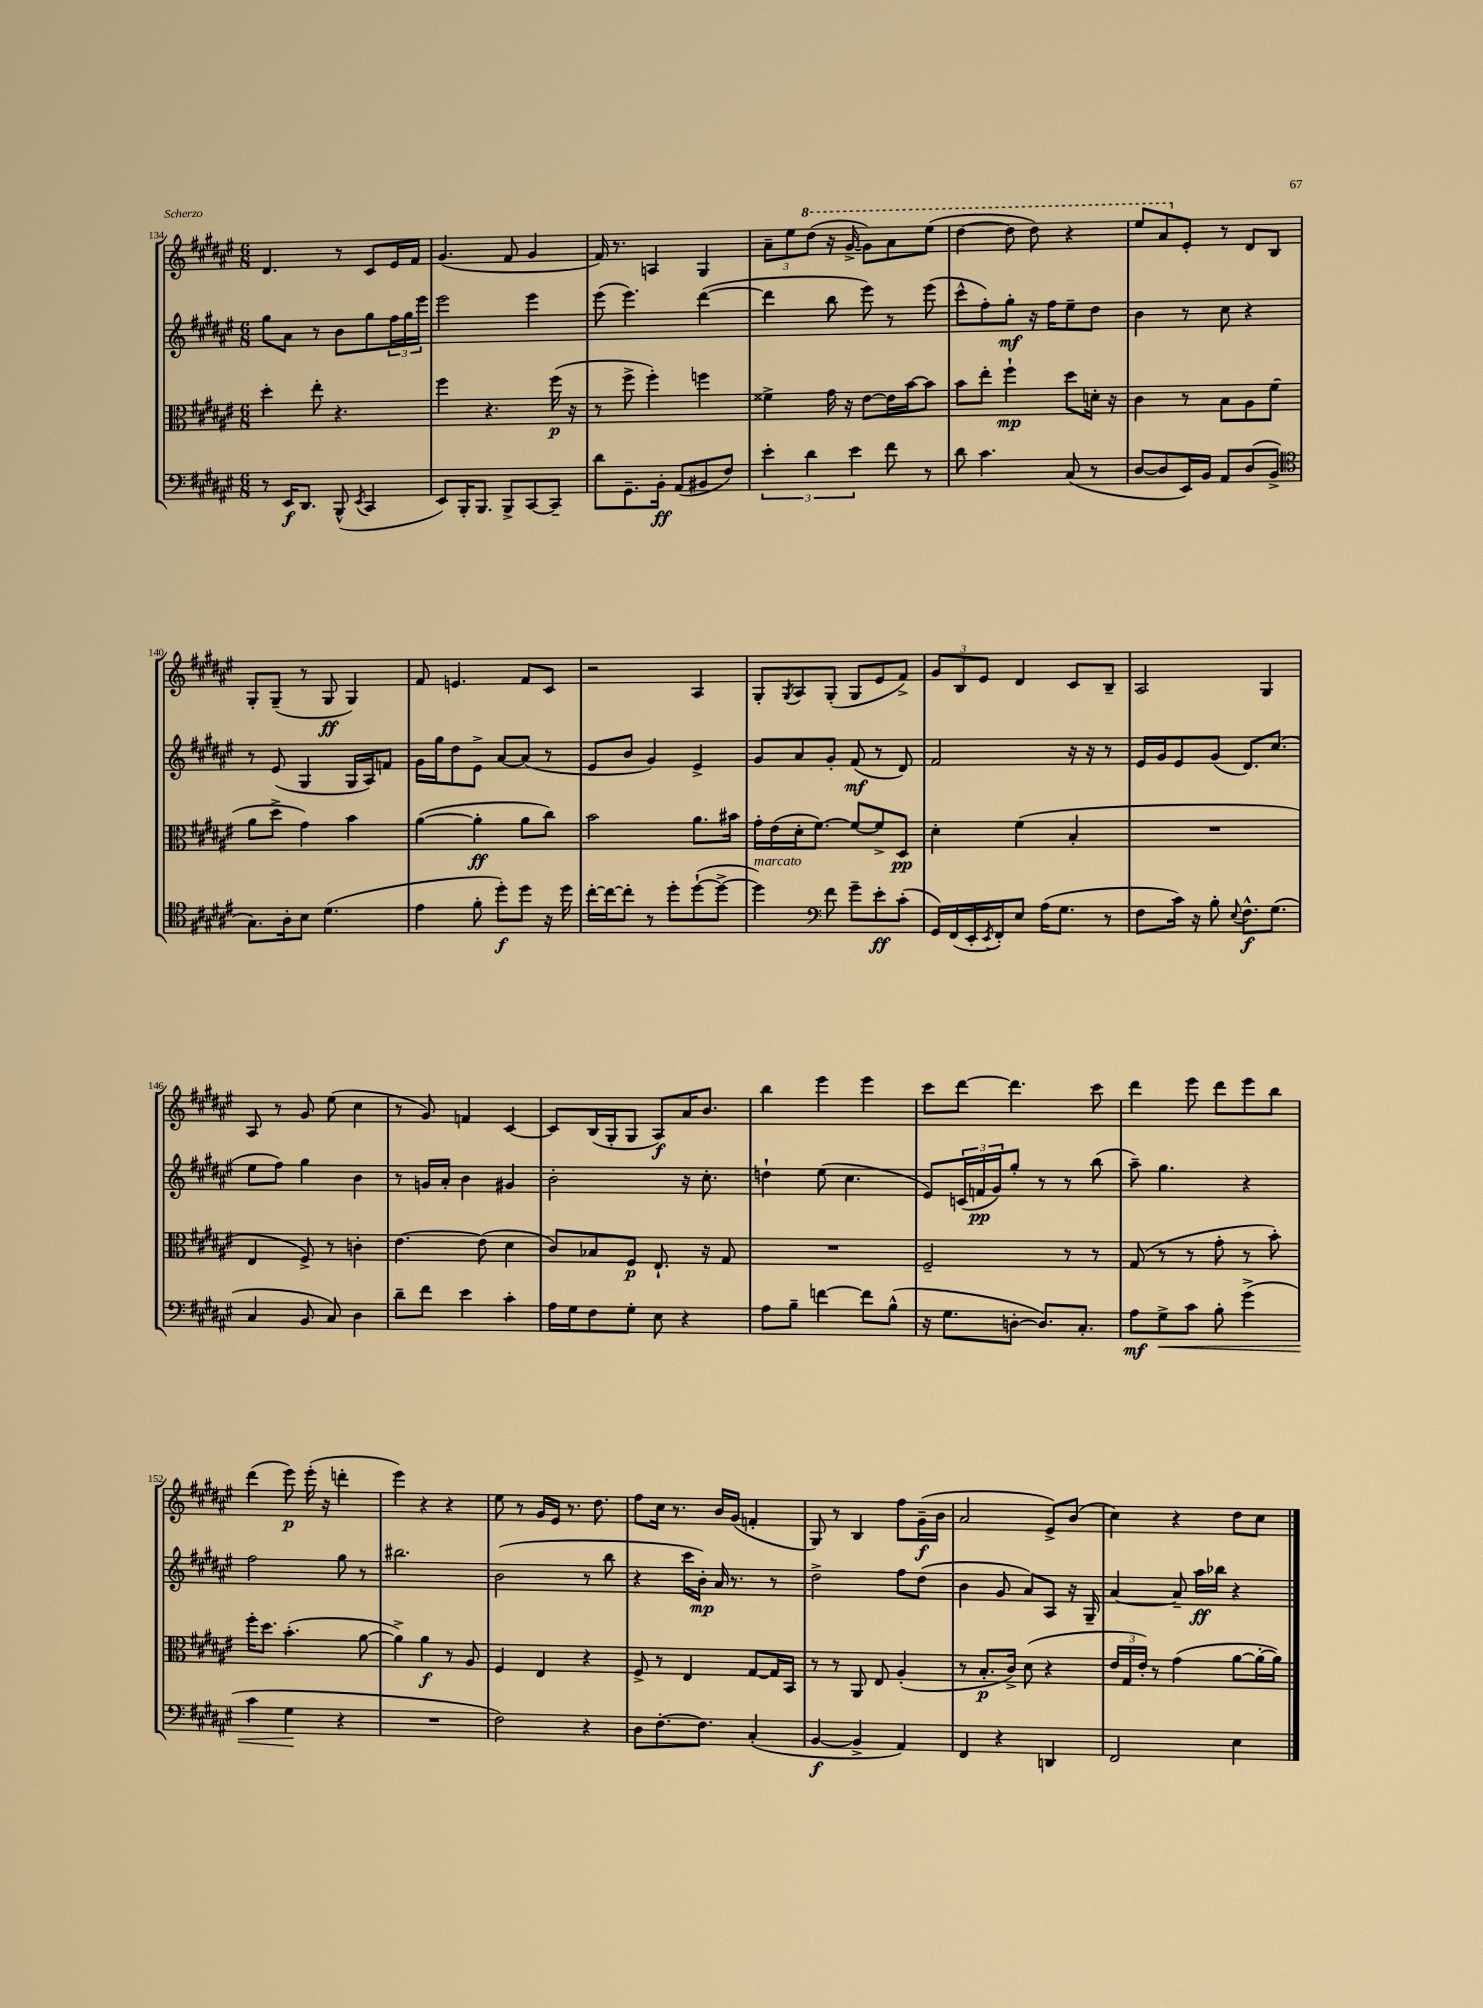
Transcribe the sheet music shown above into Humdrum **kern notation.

**kern	**dynam	**kern	**dynam	**kern	**dynam	**kern	**dynam
*part4	*part4	*part3	*part3	*part2	*part2	*part1	*part1
*staff4	*staff4	*staff3	*staff3	*staff2	*staff2	*staff1	*staff1
*clefF4	*	*clefC3	*	*clefG2	*	*clefG2	*
*k[f#c#g#d#a#e#]	*	*k[f#c#g#d#a#e#]	*	*k[f#c#g#d#a#e#]	*	*k[f#c#g#d#a#e#]	*
*M6/8	*	*M6/8	*	*M6/8	*	*M6/8	*
=134	=134	=134	=134	=134	=134	=134	=134
8r	.	4dd#'\	.	8gg#\L	.	4.d#/	.
16EE#/KL	f	.	.	8a#\J	.	.	.
8.DD#/J	.	.	.	.	.	.	.
.	.	8ee#'\	.	8r	.	.	.
(8BBB^^/	.	4.r	.	8b\L	.	8r	.
8qEE#/	.	.	.	.	.	.	.
4CC#/	.	.	.	8gg#\	.	8c#/L	.
.	.	.	.	24ff#\L	.	16e#/L	.
.	.	.	.	24gg#\	.	.	.
.	.	.	.	.	.	16f#/JJ	.
.	.	.	.	24eee#\JJ	.	.	.
=135	=135	=135	=135	=135	=135	=135	=135
8EE#/L)	.	4ff#\	.	2eee#\	.	(4.g#/	.
16BBB'/K	.	.	.	.	.	.	.
8.BBB/J	.	.	.	.	.	.	.
.	.	4.r	.	.	.	.	.
8BBB^/L	.	.	.	.	.	8f#/	.
[8CC#/	.	.	.	4eee#\	.	4g#/	.
8CC#~/J]	.	(16ff#\	p	.	.	.	.
.	.	16r	.	.	.	.	.
=136	=136	=136	=136	=136	=136	=136	=136
8d#\L	.	8r	.	(8eee#\	.	16f#/)	.
.	.	.	.	.	.	8.r	.
8.GG#~\	.	8ff#^\	.	4.eee#\)	.	.	.
.	.	4ff#'\)	.	.	.	4An/	.
16BB'\Jk	ff	.	.	.	.	.	.
(8AA#/L	.	.	.	.	.	.	.
8BB#X/	.	4ffn\	.	([4ddd#\	.	4G#/	.
8F#/J)	.	.	.	.	.	.	.
=137	=137	=137	=137	=137	=137	=137	=137
6e#'\	.	4f##X^\	.	4ddd#\]	.	12a#~\L	.
.	.	.	.	.	.	12ee#\	.
*	*	*	*	*	*	*8va	*
6d#\	.	.	.	.	.	(12ddd#\J	.
.	.	16g#\	.	8bb\	.	16r	.
.	.	16r	.	.	.	[16gg#^/	.
6e#\	.	.	.	.	.	.	.
.	.	[8e#\L	.	8eee#\)	.	8gg#\L])	.
8f#\	.	16e#\L]	.	8r	.	8aa#\	.
.	.	[16b\J	.	.	.	.	.
8r	.	8b\J]	.	(8eee#\	.	(8eee#\J	.
=138	=138	=138	=138	=138	=138	=138	=138
8d#\	.	8b\L	.	8ccc#^^\L	.	[4ddd#\	.
4.c#\	.	8ee#'\J	.	8ff#'\)	.	.	.
.	.	4ff#`\	mp	8gg#'\J	mf	8ddd#\]	.
.	.	.	.	16r	.	8ddd#\)	.
.	.	.	.	16ff#\KL	.	.	.
(8C#/	.	8dd#\L	.	8ee#~\	.	4r	.
8r	.	16dn'\Jk	.	8dd#\J	.	.	.
.	.	16r	.	.	.	.	.
=139	=139	=139	=139	=139	=139	=139	=139
[8D#/L	.	4c#\	.	4b\	.	8eee#/L	.
8D#/]	.	.	.	.	.	8aa#/	.
*	*	*	*	*	*	*X8va	*
16EE#/L)	.	8r	.	8r	.	8e#'/J	.
16BB/JJ	.	.	.	.	.	.	.
8AA#/L	.	8B\L	.	8cc#\	.	8r	.
(8D#/	.	8A#\	.	4r	.	8d#/L	.
8BB^/J	.	(8f#\J	.	.	.	8B/J	.
!!LO:LB:g=z
=140	=140	=140	=140	=140	=140	=140	=140
*clefC4	*	*	*	*	*	*	*
8.G#\L)	.	8a#\L	.	8r	.	8G#'/L	.
.	.	8dd#^\J	.	(8e#/	.	(8G#~/J	.
16A#'\k	.	.	.	.	.	.	.
8B\J	.	4g#\)	.	4G#/	.	8r	.
(4.d#\	.	.	.	.	.	8G#/	ff
.	.	4b\	.	16G#/LL	.	4G#/)	.
.	.	.	.	16A#/J)	.	.	.
.	.	.	.	8fn/J	.	.	.
=141	=141	=141	=141	=141	=141	=141	=141
4e#\	.	([4a#\	.	16g#\LL	.	8f#/	.
.	.	.	.	16gg#\J	.	.	.
.	.	.	.	8dd#\	.	4.en/	.
8f#'\	.	4a#'\]	ff	8e#^\J	.	.	.
8dd#'\L)	f	.	.	[8a#/L	.	.	.
8dd#\J	.	8a#\L	.	(8a#/J]	.	8f#/L	.
16r	.	8cc#\J)	.	8r	.	8c#/J	.
16dd#\	.	.	.	.	.	.	.
=142	=142	=142	=142	=142	=142	=142	=142
[16cc#'\LL	.	2b\	.	8e#/L	.	2r	.
16cc#\J_	.	.	.	.	.	.	.
8cc#'\J]	.	.	.	8b/J	.	.	.
8r	.	.	.	4g#/)	.	.	.
8dd#'\L	.	.	.	.	.	.	.
([8dd#`\	.	8.a#\L	.	4e#^/	.	4A#/	.
8dd#^\J_	.	.	.	.	.	.	.
.	.	16b#X\Jk	.	.	.	.	.
=143	=143	=143	=143	=143	=143	=143	=143
!LO:TX:a:i:t=marcato	!	!	!	!	!	!	!
4dd#\])	.	16g#'\LL	.	8g#/L	.	8G#'/L	.
.	.	(16e#\	.	.	.	.	.
.	.	.	.	.	.	8qG#/	.
.	.	16d#'\J	.	8a#/	.	8A#/	.
.	.	[8.f#\J)	.	.	.	.	.
*clefF4	*	*	*	*	*	*	*
8f#\	.	.	.	8g#'/J	.	(8G#'/J	.
8g#~\L	.	8f#/L_	.	(8f#/	mf	8G#/L	.
8e#'\	ff	8f#^/]	.	8r	.	8e#/	.
(8c#'\J	.	8D#/J	pp	8d#/)	.	8f#^/J)	.
=144	=144	=144	=144	=144	=144	=144	=144
16GG#/LL)	.	4d#'\	.	2f#/	.	12g#/L	.
(16FF#/	.	.	.	.	.	.	.
.	.	.	.	.	.	12B/	.
16EE#'/	.	.	.	.	.	.	.
.	.	.	.	.	.	12e#/J	.
8qEE#/	.	.	.	.	.	.	.
16FF#'/J)	.	.	.	.	.	.	.
8E#/J	.	(4f#\	.	.	.	4d#/	.
(16A#\KL	.	.	.	.	.	.	.
8.G#\J	.	.	.	.	.	.	.
.	.	4B'/	.	16r	.	8c#/L	.
.	.	.	.	16r	.	.	.
8r	.	.	.	8r	.	8B~/J	.
=145	=145	=145	=145	=145	=145	=145	=145
8F#\L	.	2.r	.	16e#/LL	.	2A#/	.
.	.	.	.	16g#/J	.	.	.
16c#\Jk)	.	.	.	8e#/	.	.	.
16r	.	.	.	.	.	.	.
8B'\	.	.	.	(8g#/J	.	.	.
8qqE#/	.	.	.	.	.	.	.
8.F#^^\L	f	.	.	8.d#/L)	.	.	.
.	.	.	.	.	.	4G#/	.
(8.G#\J	.	.	.	(8.cc#/J	.	.	.
!!LO:LB:g=z
=146	=146	=146	=146	=146	=146	=146	=146
4C#/	.	4E#/	.	8ee#\L	.	8A#/	.
.	.	.	.	8ff#\J)	.	8r	.
8BB/	.	8F#^/)	.	4gg#\	.	8g#/	.
8C#/)	.	8r	.	.	.	(8ee#\	.
4D#\	.	4cn'\	.	4b\	.	4cc#\	.
=147	=147	=147	=147	=147	=147	=147	=147
8d#~\L	.	[4.e#\	.	8r	.	8r	.
8f#\J	.	.	.	16gn/LL	.	8g#/)	.
.	.	.	.	16a#'/JJ	.	.	.
4e#\	.	.	.	4b\	.	4fn/	.
.	.	(8e#\]	.	.	.	.	.
4c#'\	.	4d#\	.	4g#X/	.	[4c#/	.
=148	=148	=148	=148	=148	=148	=148	=148
16A#\LL	.	8c#/L)	.	2b'\	.	8c#/L]	.
16G#\J	.	.	.	.	.	.	.
8F#\	.	8B-X/	.	.	.	(16B/L	.
.	.	.	.	.	.	16G#'/J	.
8G#'\J	.	8F#/J	p	.	.	8G#/J	.
8E#\	.	8.E#`/	.	.	.	8A#/L)	f
4r	.	.	.	16r	.	16a#/K	.
.	.	16r	.	8.cc#'\	.	8.b/J	.
.	.	8G#/	.	.	.	.	.
=149	=149	=149	=149	=149	=149	=149	=149
8A#\L	.	2.r	.	4ddn`\	.	4bb\	.
8B~\J	.	.	.	.	.	.	.
[4fn\	.	.	.	(8ee#\	.	4eee#\	.
.	.	.	.	4.cc#\	.	.	.
8f\L]	.	.	.	.	.	4eee#\	.
(8B^^\J	.	.	.	.	.	.	.
=150	=150	=150	=150	=150	=150	=150	=150
16r	.	2F#~/	.	8e#/L)	.	8ccc#\L	.
8.G#\L	.	.	.	.	.	.	.
.	.	.	.	(24cn/L	.	[8ddd#\J	.
.	.	.	.	24fn/	pp	.	.
.	.	.	.	24g#/J)	.	.	.
[8Dn'\J	.	.	.	8gg#'/J	.	4.ddd#\]	.
8.D/L])	.	.	.	8r	.	.	.
.	.	8r	.	8r	.	.	.
8.C#'/J	.	.	.	.	.	.	.
.	.	8r	.	(8bb\	.	8ccc#\	.
=151	=151	=151	=151	=151	=151	=151	=151
8A#\L	mf	(8G#/	.	8aa#~\)	.	4ddd#\	.
!	!LO:HP:b	!	!	!	!	!	!
8G#^\	<	8r	.	4.gg#\	.	.	.
8c#\J	.	8r	.	.	.	8eee#\	.
8B'\	.	8g#'\	.	.	.	8ddd#\L	.
(4g#^\	.	8r	.	4r	.	8eee#\	.
.	.	8b'\)	.	.	.	8bb\J	.
!!LO:LB:g=z
=152	=152	=152	=152	=152	=152	=152	=152
4c#\	.	16ff#'\KL	.	2ff#\	.	(4ddd#\	.
.	.	8.dd#\J	.	.	.	.	.
4G#\	.	(4.b'\	.	.	.	8eee#\)	p
.	.	.	.	.	.	(16eee#'\	.
.	.	.	.	.	.	16r	.
4r	[	.	.	8gg#\	.	4dddn'\	.
.	.	[8a#\	.	8r	.	.	.
=153	=153	=153	=153	=153	=153	=153	=153
2.r	.	4a#^\])	.	2.bb#X\	.	4eee#\)	.
.	.	4a#\	f	.	.	4r	.
.	.	8r	.	.	.	4r	.
.	.	8A#/	.	.	.	.	.
=154	=154	=154	=154	=154	=154	=154	=154
2F#\)	.	4F#/	.	(2b\	.	8ee#\	.
.	.	.	.	.	.	8r	.
.	.	4E#/	.	.	.	16g#/LL	.
.	.	.	.	.	.	16e#/JJ	.
.	.	.	.	.	.	8.r	.
4r	.	4r	.	8r	.	.	.
.	.	.	.	.	.	8.dd#\	.
.	.	.	.	8bb\	.	.	.
=155	=155	=155	=155	=155	=155	=155	=155
8D#\L	.	8F#^/	.	4r	.	8ff#\L	.
[8.F#'\	.	8r	.	.	.	16cc#\Jk	.
.	.	.	.	.	.	8.r	.
.	.	4E#/	.	16ccc#\LL	.	.	.
8.F#\J]	.	.	.	16b'\JJ)	mp	.	.
.	.	.	.	16a#/	.	16b/LL	.
.	.	.	.	8.r	.	(16g#/JJ	.
(4C#'/	.	[8G#/L	.	.	.	4fn'/	.
.	.	16G#/L]	.	8r	.	.	.
.	.	16BB/JJ	.	.	.	.	.
=156	=156	=156	=156	=156	=156	=156	=156
[4BB/	f	8r	.	2dd#^\	.	8G#/)	.
.	.	8r	.	.	.	8r	.
4BB^/]	.	8AA#/	.	.	.	4B/	.
.	.	8E#/	.	.	.	.	.
4AA#/)	.	(4A#'/	.	8ff#\L	.	8ff#\L	.
.	.	.	.	(8dd#\J	.	(16g#~\L	f
.	.	.	.	.	.	16b\JJ	.
=157	=157	=157	=157	=157	=157	=157	=157
4FF#/	.	8r	.	4b\	.	2a#/	.
.	.	8.B'/L	p	.	.	.	.
4r	.	.	.	8g#/	.	.	.
.	.	16c#^/Jk)	.	.	.	.	.
.	.	(8d#\	.	8a#/L)	.	.	.
4DDn/	.	4r	.	8A#/J	.	8e#^/L)	.
.	.	.	.	16r	.	(8b/J	.
.	.	.	.	16G#~/	.	.	.
=158	=158	=158	=158	=158	=158	=158	=158
2FF#/	.	24e#/LL	.	[4a#/	.	4cc#\)	.
.	.	24G#/	.	.	.	.	.
.	.	24e#'/JJ)	.	.	.	.	.
.	.	8r	.	.	.	.	.
.	.	(4g#\	.	8a#~/]	.	4r	.
.	.	.	.	16aa#\LL	ff	.	.
.	.	.	.	16bb-X\JJ	.	.	.
4E#\	.	[8a#\L	.	4r	.	8dd#\L	.
.	.	16a#'\L_	.	.	.	8cc#\J	.
.	.	16a#\JJ])	.	.	.	.	.
==	==	==	==	==	==	==	==
*-	*-	*-	*-	*-	*-	*-	*-
